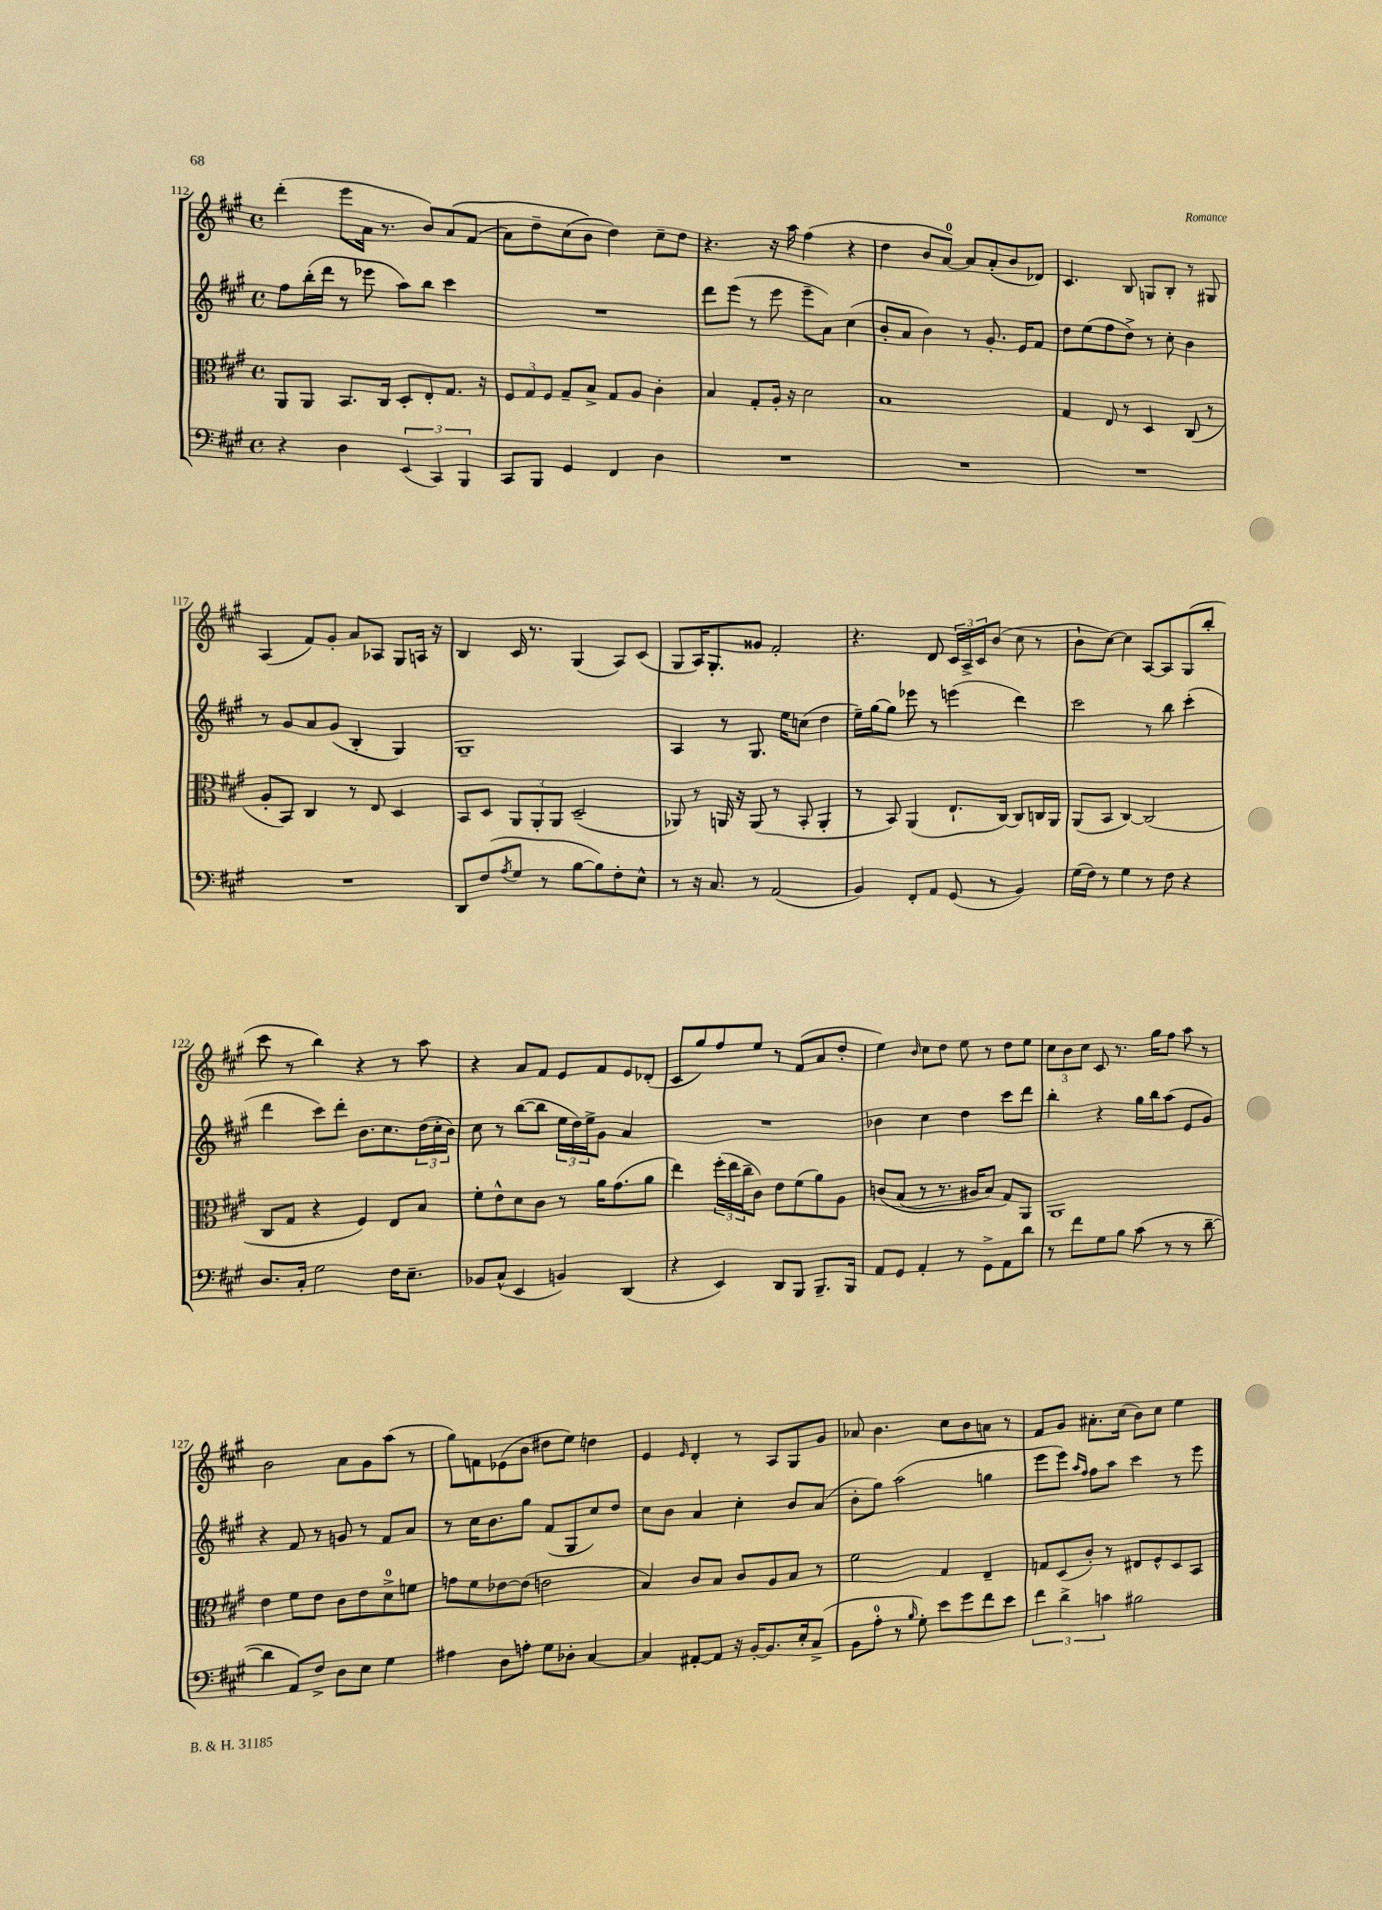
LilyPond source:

<<
\new StaffGroup <<
\new Staff = "s0" {
    \clef treble \key a \major \defaultTimeSignature \time 4/4
    d'''4-.( e'''8 a'16 r8. b'8) a'8\( fis'8( |
    a'8) d''8-- cis''8( b'8\) d''4) cis''8-- d''8 |
    r4. r16 a''16 fis''4( r4 |
    d''4 b'8 a'8-0~) a'8 a'8-.( b'8 des'8) |
    cis'4. b8 g8 b8-. r8 gis8 |
    a4( fis'8) gis'8-. a'8 aes8 gis8 a16 r16 |
    b4 cis'16 r8. gis4( a8) cis'8( |
    gis8 a16) gis8.-. gisis'8 fis'2-. |
    r4. d'8 \tuplet 3/2 { cis'16 a16-> cis'16 } b'8( cis''8 r8 |
    b'8-! cis''8~) cis''4 a8~ a8 gis8( b''8-. |
    cis'''8 r8 b''4) r4 r8 a''8 |
    r4 a'8 fis'8 e'8 fis'8 e'8 des'8-.( |
    cis'8 gis''8) fis''8 e''8 r8 fis'8( a'8 d''8-. |
    e''4) \grace { b'16 } cis''8 d''8 e''8 r8 d''8 e''8 |
    \tuplet 3/2 { cis''8 b'8 cis''8 } cis'8 r8. gis''16 fis''8 a''8 r8 |
    b'2 a'8 gis'8 a''8( r8 |
    gis''8) f'8 ees'8( b'8 dis''8 e''8) d''4 |
    e'4 \grace { e'16 } d'4-. r8 a8 gis8 gis'8 |
    aes'8 b'4. cis''8 b'8 a'8 r8 |
    fis'8 gis'8 ais'8.-. cis''16( b'8) cis''8 e''4 \bar "|." |
}
\new Staff = "s1" {
    \clef treble \key a \major \defaultTimeSignature \time 4/4
    fis''8 b''16-.( d'''16 r8 ees'''8 a''8) b''8 cis'''4 |
    R1 |
    d'''8 e'''8( r8 e'''8 e'''8-- a'8) cis''4( |
    b'8-. a'8 b'4) r8 gis'8.-. e'16 fis'8 |
    d''8 e''8( fis''8 d''8->) r8 cis''8-. b'4 |
    r8 gis'8 a'8 gis'8( b4-. gis4) |
    gis1-- |
    a4 r8 gis8. e''16 c''8( d''4 |
    e''16--) gis''16~ gis''8 ees'''8 r8 e'''4( d'''4) |
    cis'''2 r8 b''8 cis'''4-.( |
    d'''4 cis'''8) d'''8-. b'8. cis''8. \tuplet 3/2 { d''16( cis''16-. b'16) } |
    cis''8 r8 b''8~( b''8 \tuplet 3/2 { e''16 d''16) e''16-> } gis'8 a'4 |
    R1 |
    bes'4 cis''4 d''4 cis'''8 d'''8 |
    b''4-. r4 gis''16 b''16 a''8( e'8 gis'8) |
    r4 fis'8 r8 g'8 r8 fis'8 a'8 |
    r8 cis''16 b'8. gis''8 fis'8( gis8 cis''8) d''8 |
    cis''8 b'8 a'4 cis''4-. b'8 a'8( |
    b'8-. gis''8) a''2( g''4 |
    e'''8 e'''8) \grace { a''16 fis''16 } fis''8 a''8 cis'''4 r8 e'''8 \bar "|." |
}
\new Staff = "s2" {
    \clef alto \key a \major \defaultTimeSignature \time 4/4
    a,8 a,8 b,8. cis16 d8-. e8-. gis8. r16 |
    \tuplet 3/2 { fis8 gis8 fis8 } gis8-- b8-> gis8 a8 cis'4-. |
    b4 gis8-. a16-. r16 d'2 |
    b1 |
    gis4 e8 r8 d4 cis8( r8 |
    a8-. b,8) cis4 r8 e8 d4 |
    b,8 d8 \tuplet 3/2 { a,8 a,8-. a,8 } d2--( |
    aes,8) r8 a,16 r16 a,8( r8 b,8-. a,4-. |
    r8 b,8) a,4( e8.-! cis16~) cis8 c16 a,16 |
    a,8( b,8 cis4~) cis2( |
    cis8 gis8 r4 fis4) e8 b8 |
    fis'8-. e'8-^ d'8 cis'8 r8 a'16 gis'8.( a'8 |
    e''4) \tuplet 3/2 { fis''16-.( e''16 cis''16-- } cis'8) e'8 fis'8( a'8) a8 |
    c'8\( b8( r8 r8. ais16 b8) gis8\) a,8 |
    a,1 |
    e'4 fis'8 e'8 cis'8 e'8 d'8-0-> f'8 |
    g'8 fis'8 ees'8~ ees'8( e'2 |
    b4) cis'8 b8 cis'8 a8 b8 r8 |
    fis'2 gis4 e4-- |
    g8 d8( cis'8-.) r8 eis8 fis8-^ d8 b,8 \bar "|." |
}
\new Staff = "s3" {
    \clef bass \key a \major \defaultTimeSignature \time 4/4
    r4 d4 \tuplet 3/2 { e,4( cis,4) b,,4 } |
    cis,8 b,,8 gis,4 fis,4 d4 |
    R1 |
    R1 |
    R1 |
    R1 |
    d,8 fis8( \acciaccatura { a8 } gis8 r8 b8~ b8) fis8-. e8-^ |
    r8 r16 cis8. r8 a,2( |
    b,4) fis,8-. a,8 gis,8( r8 b,4) |
    gis16( fis16) r8 gis4 r8 fis8 r4 |
    d8. cis16-. gis2 fis16 e8.-- |
    bes,8 cis8-^( e,4 b,4) d,4( |
    r4 e,4) d,8 b,,8 b,,8.-- b,,16 |
    a,8 gis,8 a,4-. r8 gis,8-> a,8 d'8 |
    r8 fis'8 gis8 b8 cis'8( r8 r8 d'8~-- |
    d'4 a,8) fis8-> d8 e8 gis4 |
    ais4 d8 a8-. gis8 des8-. cis4~ |
    cis4 ais,8~-. ais,8 r16 b,16~-. b,8. e16-. cis8->( |
    b,8 a8-0-. r8 \grace { b16 } gis8-.) e'8 gis'8 fis'8 e'8 |
    \tuplet 3/2 { fis'4 d'4-> c'4 } bis2 \bar "|." |
}
>>
>>
\layout { \context { \Score currentBarNumber = #112 } }
